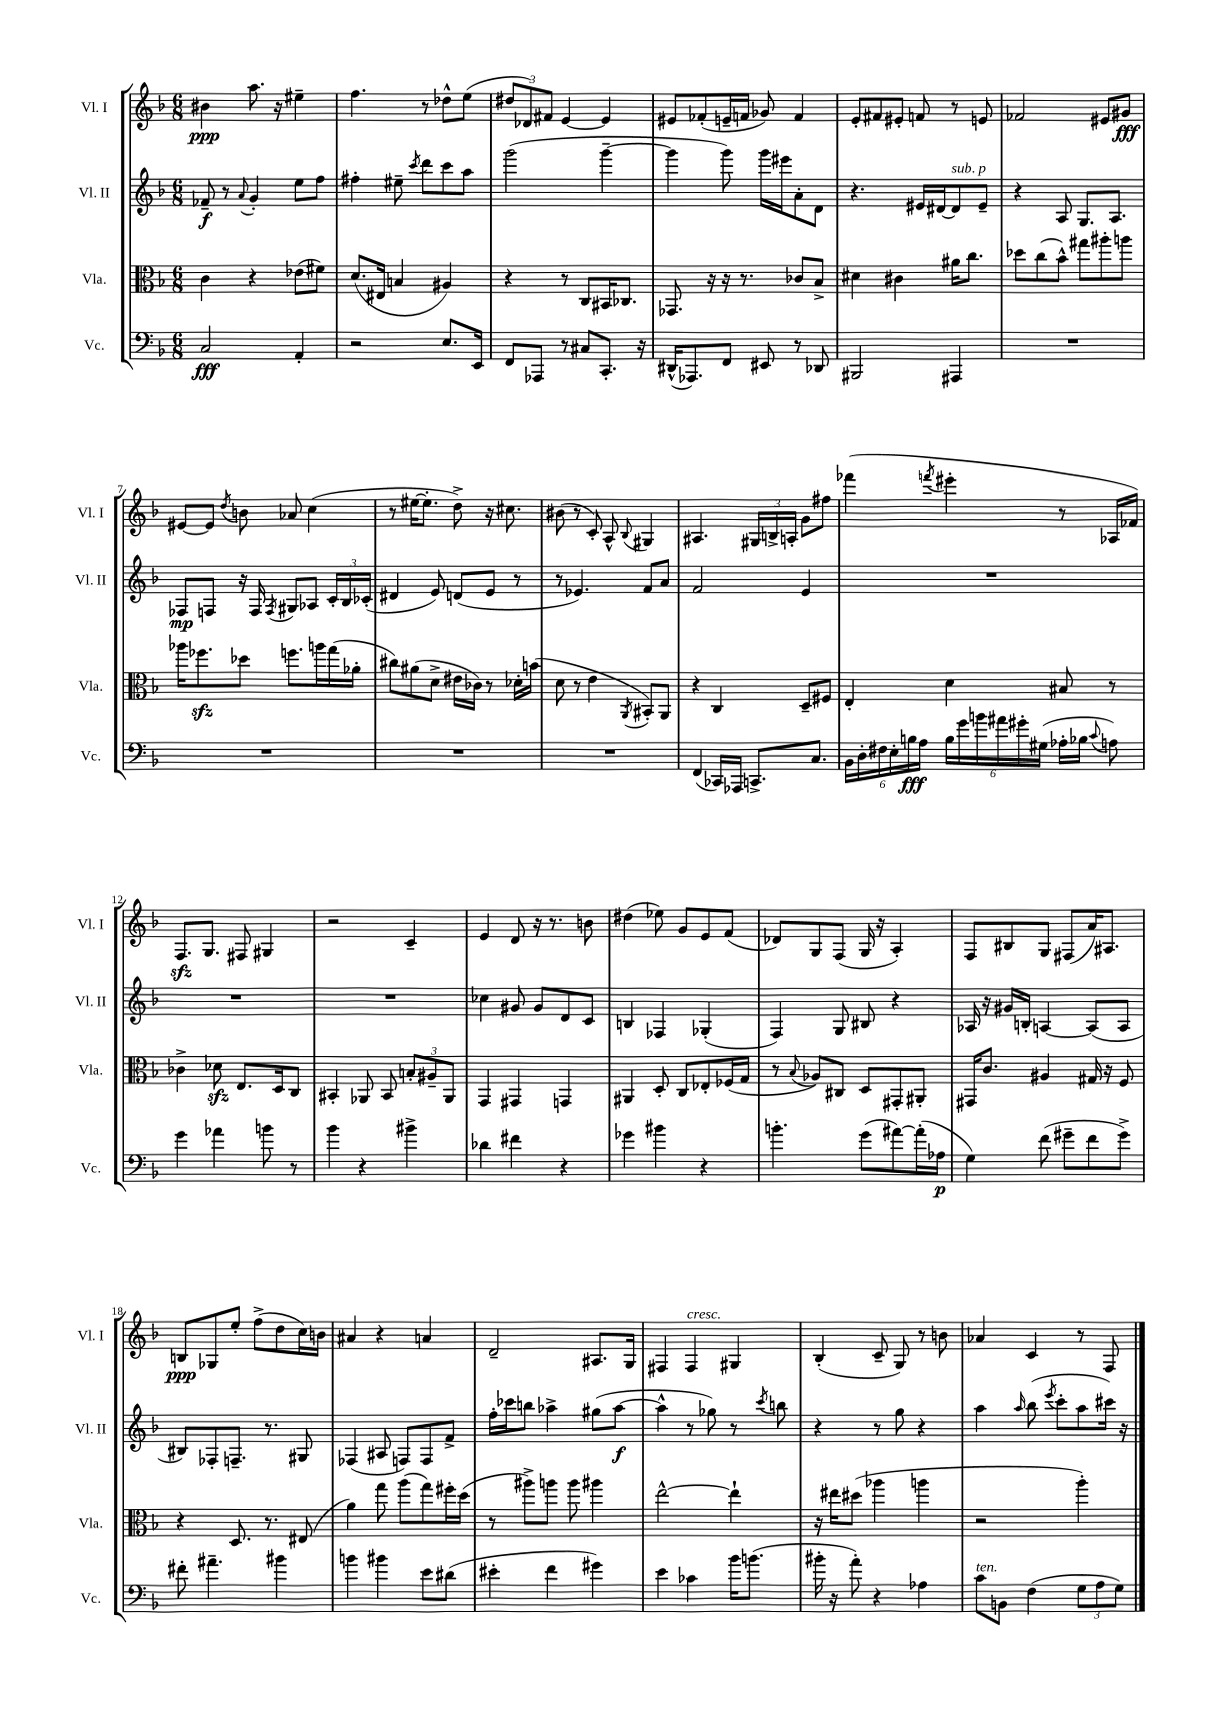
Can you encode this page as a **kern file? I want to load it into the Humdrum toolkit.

**kern	**dynam	**kern	**kern	**dynam	**kern	**dynam
*part4	*part4	*part3	*part2	*part2	*part1	*part1
*staff4	*staff4	*staff3	*staff2	*staff2	*staff1	*staff1
*I"Vc.	*	*I"Vla.	*I"Vl. II	*	*I"Vl. I	*
*I'Vc.	*	*I'Vla.	*I'Vl. II	*	*I'Vl. I	*
*clefF4	*	*clefC3	*clefG2	*	*clefG2	*
*k[b-]	*	*k[b-]	*k[b-]	*	*k[b-]	*
*M6/8	*	*M6/8	*M6/8	*	*M6/8	*
=1	=1	=1	=1	=1	=1	=1
2C/	fff	4c\	8f-X~/	f	4b#X\	ppp
.	.	.	8r	.	.	.
.	.	.	8qqa/	.	.	.
.	.	4r	4g'/	.	8.aa\	.
.	.	.	.	.	16r	.
4AA'/	.	(8e-X\L	8ee\L	.	4ee#X~\	.
.	.	8f#X\J)	8ff\J	.	.	.
=2	=2	=2	=2	=2	=2	=2
2r	.	(8.d/L	4ff#X'\	.	4.ff\	.
.	.	16E#X/Jk	.	.	.	.
.	.	4Bn/	8ee#X~\	.	.	.
.	.	.	8qccc/	.	.	.
.	.	.	8ddd\L	.	8r	.
8.E/L	.	4A#X/)	8ccc\	.	8dd-X^^\L	.
.	.	.	8aa\J	.	(8ee\J	.
16EE/Jk	.	.	.	.	.	.
=3	=3	=3	=3	=3	=3	=3
8FF/L	.	4r	(2ggg\	.	12dd#X/L	.
.	.	.	.	.	12d-X/)	.
8AAA-X/J	.	.	.	.	.	.
.	.	.	.	.	12f#X/J	.
8r	.	8r	.	.	[4e/	.
8C#X/L	.	8C/L	.	.	.	.
8.CC'/J	.	16BB#X/K	[4ggg~\	.	4e/]	.
.	.	8.C-X/J	.	.	.	.
16r	.	.	.	.	.	.
=4	=4	=4	=4	=4	=4	=4
(16DD#X^^/KL	.	8.GG-X/	4ggg\]	.	8e#X/L	.
8.AAA-X/)	.	.	.	.	.	.
.	.	.	.	.	(8f-X'/	.
.	.	16r	.	.	.	.
8FF/J	.	16r	8ggg\)	.	16en~/L	.
.	.	8.r	.	.	16fn/JJ	.
8EE#X/	.	.	16ggg\LL	.	8g-X/)	.
.	.	.	16eee#X\J	.	.	.
8r	.	8c-X/L	8a'\	.	4f/	.
8DD-X/	.	8B-^/J	8d\J	.	.	.
=5	=5	=5	=5	=5	=5	=5
2BBB#X/	.	4d#X\	4.r	.	8e'/L	.
.	.	.	.	.	8f#X/	.
.	.	4c#X\	.	.	8e#X'/J	.
.	.	.	16e#X/LL	.	8fn/	.
.	.	.	[16d#X/J	.	.	.
!	!	!	!LO:TX:a:i:t=sub. p	!	!	!
4AAA#X/	.	16a#X\KL	8d#/]	.	8r	.
.	.	8.cc\J	.	.	.	.
.	.	.	8e#~/J	.	8en/	.
=6	=6	=6	=6	=6	=6	=6
2.r	.	8dd-X\L	4r	.	2f-X/	.
.	.	(8cc\	.	.	.	.
.	.	8b-^^\J)	8A/	.	.	.
.	.	8gg#X\L	8.G/L	.	.	.
.	.	8aa#X'\	.	.	8e#X/L	.
.	.	.	8.A/J	.	.	.
.	.	8aan\J	.	.	8g#X/J	fff
!!LO:LB:g=z
=7	=7	=7	=7	=7	=7	=7
2.r	.	16aa-X\KL	8F-X/L	mp	[8e#X/L	.
.	.	8.ff-Xzz\	.	.	.	.
.	.	.	8Fn/J	.	8e#/J]	.
.	.	.	.	.	8qdd/	.
.	.	8dd-X\J	16r	.	8bn\	.
.	.	.	16F/	.	.	.
.	.	.	8qF/	.	.	.
.	.	8.ffn\L	8G#X/L	.	8a-X/	.
.	.	.	8A-X/J	.	(4cc\	.
.	.	16aan\L	.	.	.	.
.	.	(16gg\	24c'/LL	.	.	.
.	.	.	24B-/	.	.	.
.	.	16a-X'\JJ	.	.	.	.
.	.	.	(24c-X'/JJ	.	.	.
=8	=8	=8	=8	=8	=8	=8
2.r	.	8cc#X\L)	4d#X/	.	8r	.
.	.	(8a#X\	.	.	[16ee#X\KL	.
.	.	.	.	.	8.ee#'\J]	.
.	.	8d^\J	8e/)	.	.	.
.	.	16e#X\LL	(8dn/L	.	8dd^\)	.
.	.	16c-X\JJ)	.	.	.	.
.	.	8r	8e/J	.	16r	.
.	.	.	.	.	8.cc#X\	.
.	.	16d-X'\LL	8r	.	.	.
.	.	(16bn\JJ	.	.	.	.
=9	=9	=9	=9	=9	=9	=9
2.r	.	8d\	8r	.	(8b#X\	.
.	.	8r	4.e-X/)	.	8r	.
.	.	4e\	.	.	8c'/)	.
.	.	.	.	.	8A^^/	.
.	.	8qAA/	.	.	8qqB-/	.
.	.	8BB#X'/L)	8f/L	.	4G#X/	.
.	.	8AA/J	8a/J	.	.	.
=10	=10	=10	=10	=10	=10	=10
(4FF/	.	4r	2f/	.	4.A#X/	.
16CC-X/LL)	.	4C/	.	.	.	.
16AAA-X/JJ	.	.	.	.	.	.
8.CCn^/L	.	.	.	.	24G#X/LL	.
.	.	.	.	.	24Bn^/	.
.	.	.	.	.	24An'/JJ	.
.	.	8D~/L	4e/	.	8g\L	.
8.C/J	.	.	.	.	.	.
.	.	8F#X/J	.	.	8ff#X\J	.
=11	=11	=11	=11	=11	=11	=11
24BB-\LL	.	4E'/	2.r	.	(4fff-X\	.
24D'\	.	.	.	.	.	.
24F#X\	.	.	.	.	.	.
24E'\	.	.	.	.	.	.
24Bn\	fff	.	.	.	.	.
24A\JJ	.	.	.	.	.	.
.	.	.	.	.	8qfffn/	.
24B\LL	.	4d\	.	.	4eee#X'\	.
24g\	.	.	.	.	.	.
24bn\	.	.	.	.	.	.
24a#X\	.	.	.	.	.	.
24g#X'\	.	.	.	.	.	.
(24G#X\JJ	.	.	.	.	.	.
16A-X'\LL	.	8B#X/	.	.	8r	.
16B-X\JJ	.	.	.	.	.	.
8qqc/	.	.	.	.	.	.
8An\)	.	8r	.	.	16A-X/LL	.
.	.	.	.	.	16f-X/JJ)	.
!!LO:LB:g=z
=12	=12	=12	=12	=12	=12	=12
4g\	.	4c-X^\	2.r	.	8.Fzz/L	.
.	.	.	.	.	8.G/J	.
4a-X\	.	8d-Xzz\	.	.	.	.
.	.	8.E/L	.	.	8F#X/	.
8bn\	.	.	.	.	4G#X/	.
.	.	16D/k	.	.	.	.
8r	.	8C/J	.	.	.	.
=13	=13	=13	=13	=13	=13	=13
4b-\	.	4BB#X'/	2.r	.	2r	.
4r	.	8AA-X/	.	.	.	.
.	.	8BB#/	.	.	.	.
4b#X^\	.	12Bn'/L	.	.	4c~/	.
.	.	12A#X~/	.	.	.	.
.	.	12AA-/J	.	.	.	.
=14	=14	=14	=14	=14	=14	=14
4d-X\	.	4GG/	4cc-X\	.	4e/	.
4f#X\	.	4GG#X/	8g#X/	.	8d/	.
.	.	.	8g#/L	.	16r	.
.	.	.	.	.	8.r	.
4r	.	4GGn/	8d/	.	.	.
.	.	.	8c/J	.	8bn\	.
=15	=15	=15	=15	=15	=15	=15
4g-X\	.	4AA#X/	4Bn/	.	(4dd#X\	.
4b#X\	.	8D'/	4F-X/	.	8ee-X\)	.
.	.	8C/L	.	.	8g/L	.
4r	.	8E-X'/	(4G-X'/	.	8e/	.
.	.	(16F-X/L	.	.	(8f/J	.
.	.	16G/JJ	.	.	.	.
=16	=16	=16	=16	=16	=16	=16
4.bn'\	.	8r	4F/)	.	8d-X/L)	.
.	.	8qqB-/	.	.	.	.
.	.	8A-X/L)	.	.	8G/	.
.	.	8C#X/J	8G/	.	(8F/J	.
(8g\L	.	8D/L	8B#X/	.	16G/	.
.	.	.	.	.	16r	.
[8a#X\)	.	8GG#X'/	4r	.	4A'/)	.
(16a#'\L]	.	8AA#X'/J	.	.	.	.
16A-X\JJ	p	.	.	.	.	.
=17	=17	=17	=17	=17	=17	=17
4G\)	.	16GG#X/KL	16A-X/	.	8F/L	.
.	.	8.c/J	16r	.	.	.
.	.	.	16g#X/LL	.	8B#X/	.
.	.	.	16Bn'/JJ	.	.	.
(8f\	.	4A#X/	[4An/	.	8G/J	.
8g#X~\L	.	.	.	.	(8F#X/L	.
8f\	.	16G#X/	(8A/L]	.	16a/K)	.
.	.	16r	.	.	8.A#X/J	.
8g#^\J)	.	8F/	8A/J	.	.	.
!!LO:LB:g=z
=18	=18	=18	=18	=18	=18	=18
8f#X'\	.	4r	8B#X/L)	.	8Bn/L	ppp
4.a#X~\	.	.	8F-X'/	.	8G-X/	.
.	.	8.D/	8.Fn~/J	.	8ee'/J	.
.	.	.	.	.	(8ff^\L	.
.	.	8.r	8.r	.	.	.
4b#X\	.	.	.	.	8dd\	.
.	.	(8E#X/	8G#X/	.	16cc\L)	.
.	.	.	.	.	16bn\JJ	.
=19	=19	=19	=19	=19	=19	=19
4bn\	.	4a\)	(4F-X/	.	4a#X/	.
4b#X\	.	8gg\	8A#X/	.	4r	.
.	.	(8aa\L	8Fn/L)	.	.	.
8e\L	.	8gg\)	8F/	.	4an/	.
(8d#X\J	.	16ff#X'\L	8f^/J	.	.	.
.	.	(16dd\JJ	.	.	.	.
=20	=20	=20	=20	=20	=20	=20
4e#X'\	.	8r	16ff'\LL	.	2d~/	.
.	.	.	16ccc-X\J	.	.	.
.	.	8aa#X^\L)	8bbn\J	.	.	.
4f\	.	8aan\J	4aa-X^\	.	.	.
.	.	8aa\	.	.	.	.
4g#X\)	.	4aa#X\	(8gg#X\L	.	8.A#X/L	.
.	.	.	[8aa-\J	f	.	.
.	.	.	.	.	16G/Jk	.
=21	=21	=21	=21	=21	=21	=21
4e\	.	[2ee^^\	4aa-^^\]	.	4F#X/	.
!	!	!	!	!	!LO:TX:a:i:t=cresc.	!
4c-X\	.	.	8r	.	4F#/	.
.	.	.	8gg-X\)	.	.	.
16b-\KL	.	4ee`\]	8r	.	4G#X/	.
(8.bn\J	.	.	.	.	.	.
.	.	.	8qccc/	.	.	.
.	.	.	8bbn\	.	.	.
=22	=22	=22	=22	=22	=22	=22
16b#X'\	.	16r	4r	.	(4B-'/	.
16r	.	16ee#X\KL	.	.	.	.
8a'\)	.	(8dd#X\J	.	.	.	.
4r	.	4aa-X\	8r	.	8c~/	.
.	.	.	8gg\	.	8G/)	.
4A-X\	.	4aan\	4r	.	8r	.
.	.	.	.	.	8bn\	.
=23	=23	=23	=23	=23	=23	=23
!LO:TX:a:i:t=ten.	!	!	!	!	!	!
8c\L	.	2r	4aa\	.	4a-X/	.
8BBn\J	.	.	.	.	.	.
.	.	.	16qqaa/	.	.	.
(4F\	.	.	(8bb-\	.	4c/	.
.	.	.	8qeee/	.	.	.
.	.	.	8ccc'\L	.	.	.
12G\L	.	4aa'\)	8aa\	.	8r	.
12A\	.	.	.	.	.	.
.	.	.	16ccc#X\Jk)	.	8F/	.
12G\J)	.	.	.	.	.	.
.	.	.	16r	.	.	.
==	==	==	==	==	==	==
*-	*-	*-	*-	*-	*-	*-
